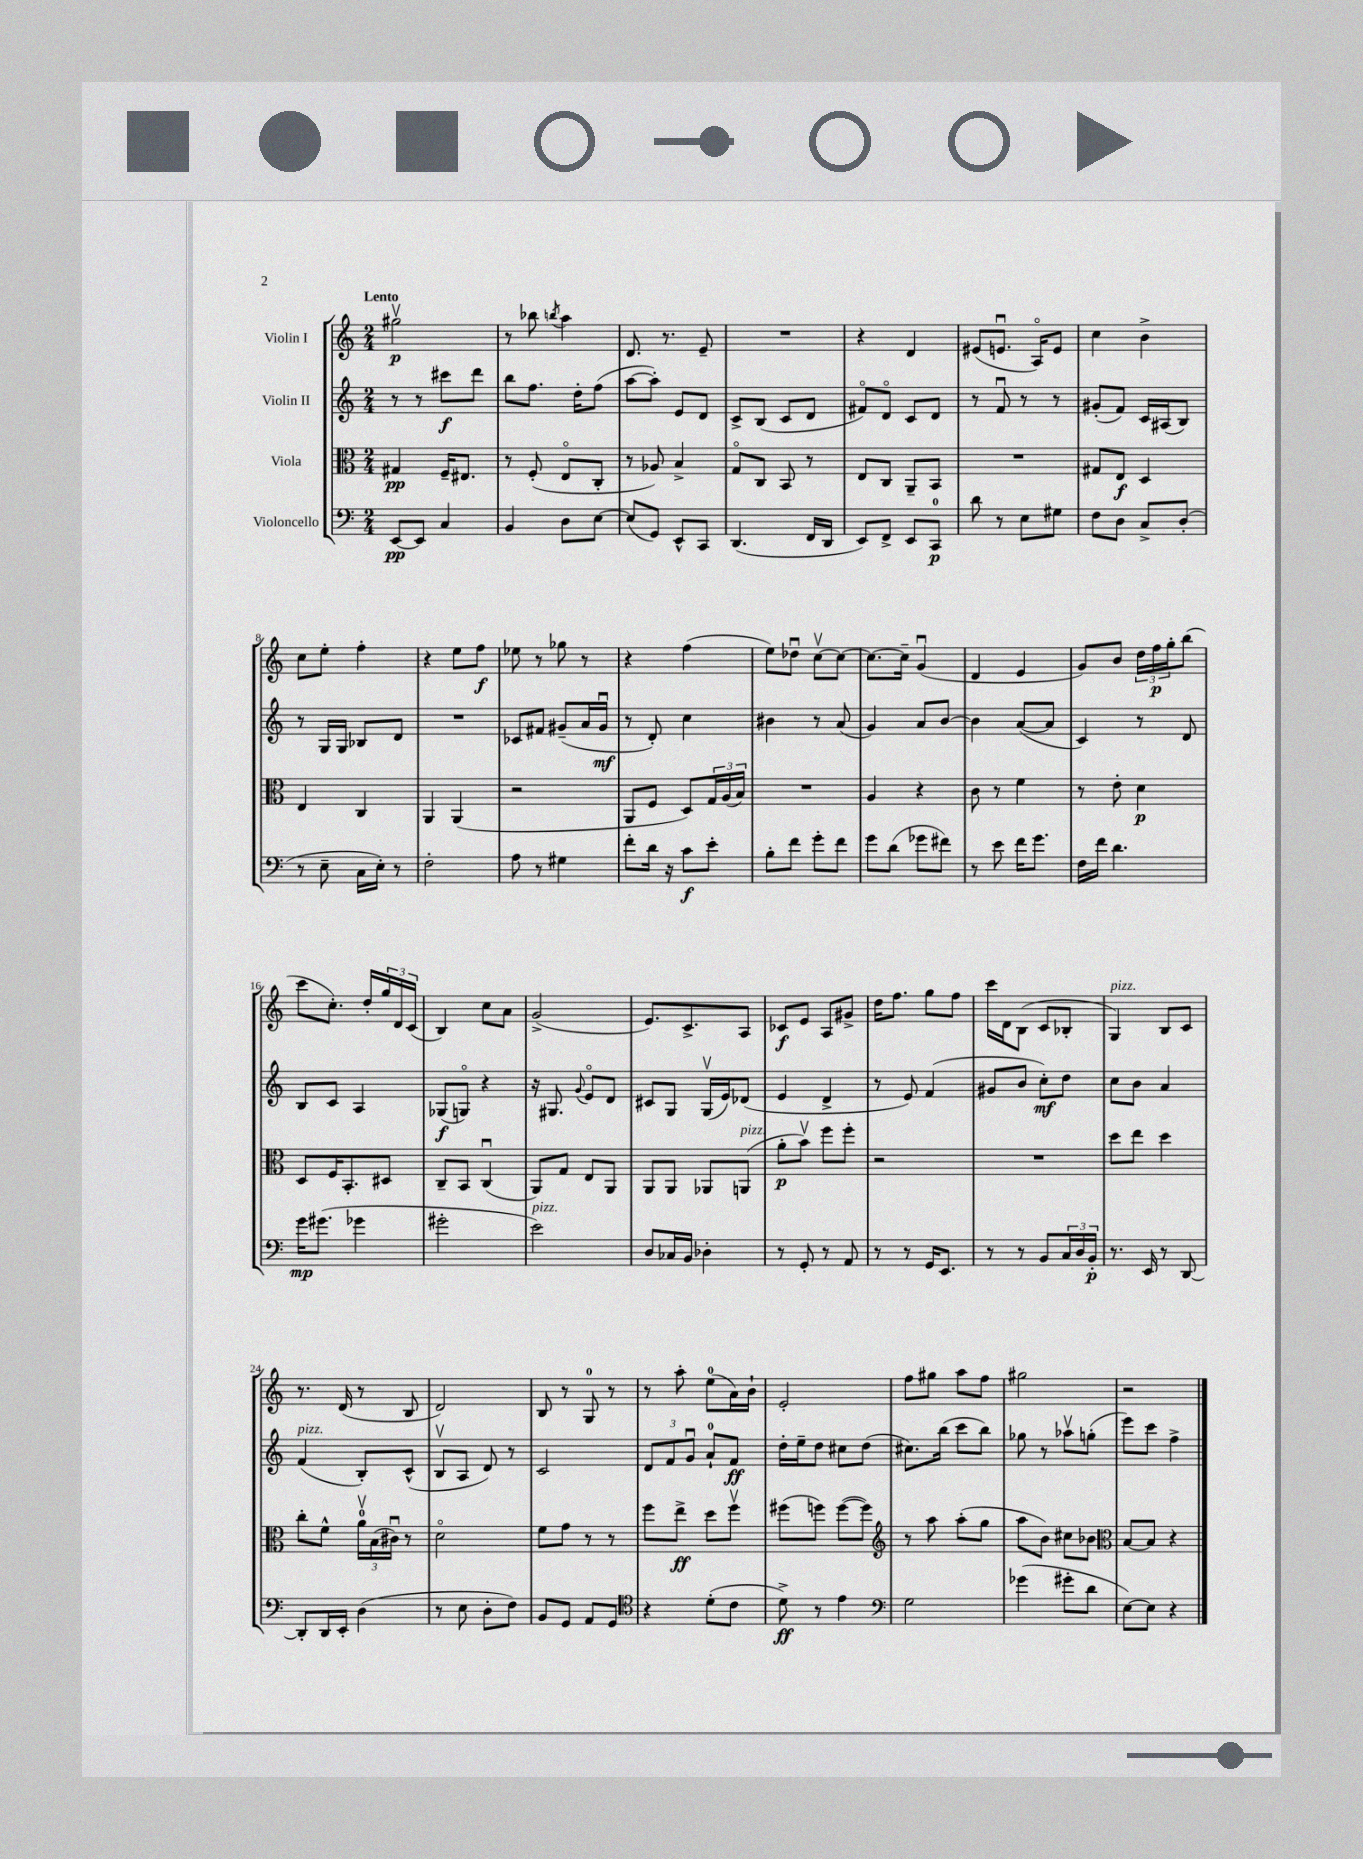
<<
\new StaffGroup <<
\new Staff = "s0" \with { instrumentName = "Violin I" } {
    \clef treble \key c \major \numericTimeSignature \time 2/4 \tempo "Lento"
    gis''2\upbow\p |
    r8 bes''8 \acciaccatura { b''8 } a''4 |
    d'8. r8. e'8-- |
    R2 |
    r4 d'4 |
    eis'8( e'8.\downbow a16\flageolet) e'8 |
    c''4 b'4-> |
    c''8 e''8-. f''4-. |
    r4 e''8 f''8\f |
    ees''8 r8 ges''8 r8 |
    r4 f''4( |
    e''8) des''8\downbow c''8~\upbow c''8~ |
    c''8.~ c''16-- g'4\downbow( |
    d'4 e'4 |
    g'8) b'8 \tuplet 3/2 { d''16 f''16\p g''16-. } b''8( |
    c'''8 c''8.-.) d''16-. \tuplet 3/2 { g''16 d'16 c'16( } |
    b4) c''8 a'8 |
    g'2->( |
    e'8.) c'8.-> a8 |
    ces'8\f e'8 a8 gis'8-> |
    d''16 f''8. g''8 f''8 |
    c'''16 d'16 b8( c'8 bes8-. |
    g4^\markup { \italic "pizz." }) b8 c'8 |
    r8. d'16( r8 b8 |
    d'2) |
    b8 r8 g8-0 r8 |
    r8 a''8-. e''8-0( a'16) b'16-! |
    e'2-. |
    f''8 gis''8 a''8 f''8 |
    gis''2 |
    r2 \bar "|." |
}
\new Staff = "s1" \with { instrumentName = "Violin II" } {
    \clef treble \key c \major \numericTimeSignature \time 2/4
    r8 r8 cis'''8\f d'''8 |
    b''8 f''8. d''16-. f''8( |
    a''8~ a''8-.) e'8 d'8 |
    c'8-> b8( c'8 d'8 |
    fis'8\flageolet) d'8\flageolet c'8 d'8 |
    r8 f'8\downbow r8 r8 |
    gis'8-.( f'8) c'16 ais16( b8) |
    r8 g16 g16 bes8 d'8 |
    R2 |
    ces'8 fis'8 gis'8--( a'16 gis'16\downbow\mf |
    r8 d'8-.) c''4 |
    bis'4 r8 a'8( |
    g'4) a'8 b'8~ |
    b'4 a'8~( a'8 |
    c'4) r8 d'8 |
    b8 c'8 a4 |
    ges8\f( g8\flageolet) r4 |
    r16 gis8. \appoggiatura { g'8 } e'8\flageolet d'8 |
    cis'8 g8 g16\upbow( e'16) des'8( |
    e'4 d'4-> |
    r8 e'8) f'4( |
    gis'8 b'8 c''8-.\mf) d''8 |
    c''8 b'8 a'4 |
    f'4^\markup { \italic "pizz." }( b8-.) c'8-^( |
    b8\upbow a8 d'8) r8 |
    c'2 |
    \tuplet 3/2 { d'8 f'8 g'8\downbow } a'8-0-! f'8\ff |
    d''16-. e''16-- d''8 cis''8 d''8( |
    cis''8.) b''16( c'''8 b''8) |
    ges''8 r8 aes''8\upbow g''8-.( |
    e'''8) c'''8 f''4-> \bar "|." |
}
\new Staff = "s2" \with { instrumentName = "Viola" } {
    \clef alto \key c \major \numericTimeSignature \time 2/4
    gis4\pp f16-- eis8. |
    r8 f8-.( e8\flageolet c8-. |
    r8 aes8) b4-> |
    g8\flageolet c8 b,8 r8 |
    e8 c8 a,8-- b,8 |
    R2 |
    gis8 e8\f d4 |
    e4 c4 |
    a,4 a,4( |
    r2 |
    a,8 f8 d8) \tuplet 3/2 { g16 a16( b16) } |
    R2 |
    a4 r4 |
    c'8 r8 f'4 |
    r8 e'8-. d'4\p |
    d8 f16 b,8.-. dis8 |
    c8-- b,8 c4\downbow( |
    a,8) g8 e8 a,8 |
    a,8 a,8 aes,8 a,8^\markup { \italic "pizz." }( |
    a'8-.\p b'8\upbow) f''8 f''8-. |
    r2 |
    R2 |
    d''8 e''8 d''4 |
    c''8-. f'8-^ \tuplet 3/2 { a'16-0\upbow b16( cis'16\downbow) } r8 |
    d'2\flageolet |
    f'8 g'8 r8 r8 |
    f''8 e''8->\ff d''8 f''8\upbow |
    fis''8( f''8) f''8~( f''8) |
    \clef treble r8 a''8 a''8-.( g''8 |
    a''8 b'8) cis''8 bes'8 |
    \clef alto b8~ b8 r4 \bar "|." |
}
\new Staff = "s3" \with { instrumentName = "Violoncello" } {
    \clef bass \key c \major \numericTimeSignature \time 2/4
    e,8~\pp e,8 c4 |
    b,4 d8 e8~ |
    e8( g,8) e,8-^ c,8 |
    d,4.( f,16 d,16 |
    e,8) f,8-> e,8 c,8-0\p |
    d'8 r8 e8 gis8 |
    f8 d8 c8-> d8-.( |
    r8 e8-- c16 e16-.) r8 |
    f2-. |
    a8 r8 gis4 |
    f'8-. d'16 r16 c'8\f e'8-. |
    b8-. f'8 g'8-. f'8 |
    g'8 d'8( ges'8 fis'8) |
    r8 e'8 f'16 g'8. |
    f16 f'16 d'4. |
    g'16\mp gis'8.( ges'4 |
    gis'2-. |
    e'2^\markup { \italic "pizz." }) |
    d8 ces16 b,16 des4-. |
    r8 g,8-. r8 a,8 |
    r8 r8 g,16 e,8. |
    r8 r8 b,8 \tuplet 3/2 { c16 d16 b,16-.\p } |
    r8. e,16 r8 d,8~ |
    d,8-. d,16 e,16-. d4( |
    r8 e8 d8-. f8) |
    b,8 g,8 a,8 g,8 |
    \clef tenor r4 d'8-.( c'8 |
    d'8->\ff) r8 e'4 |
    \clef bass g2 |
    ges'4( gis'8-. d'8 |
    e8~) e8 r4 \bar "|." |
}
>>
>>
